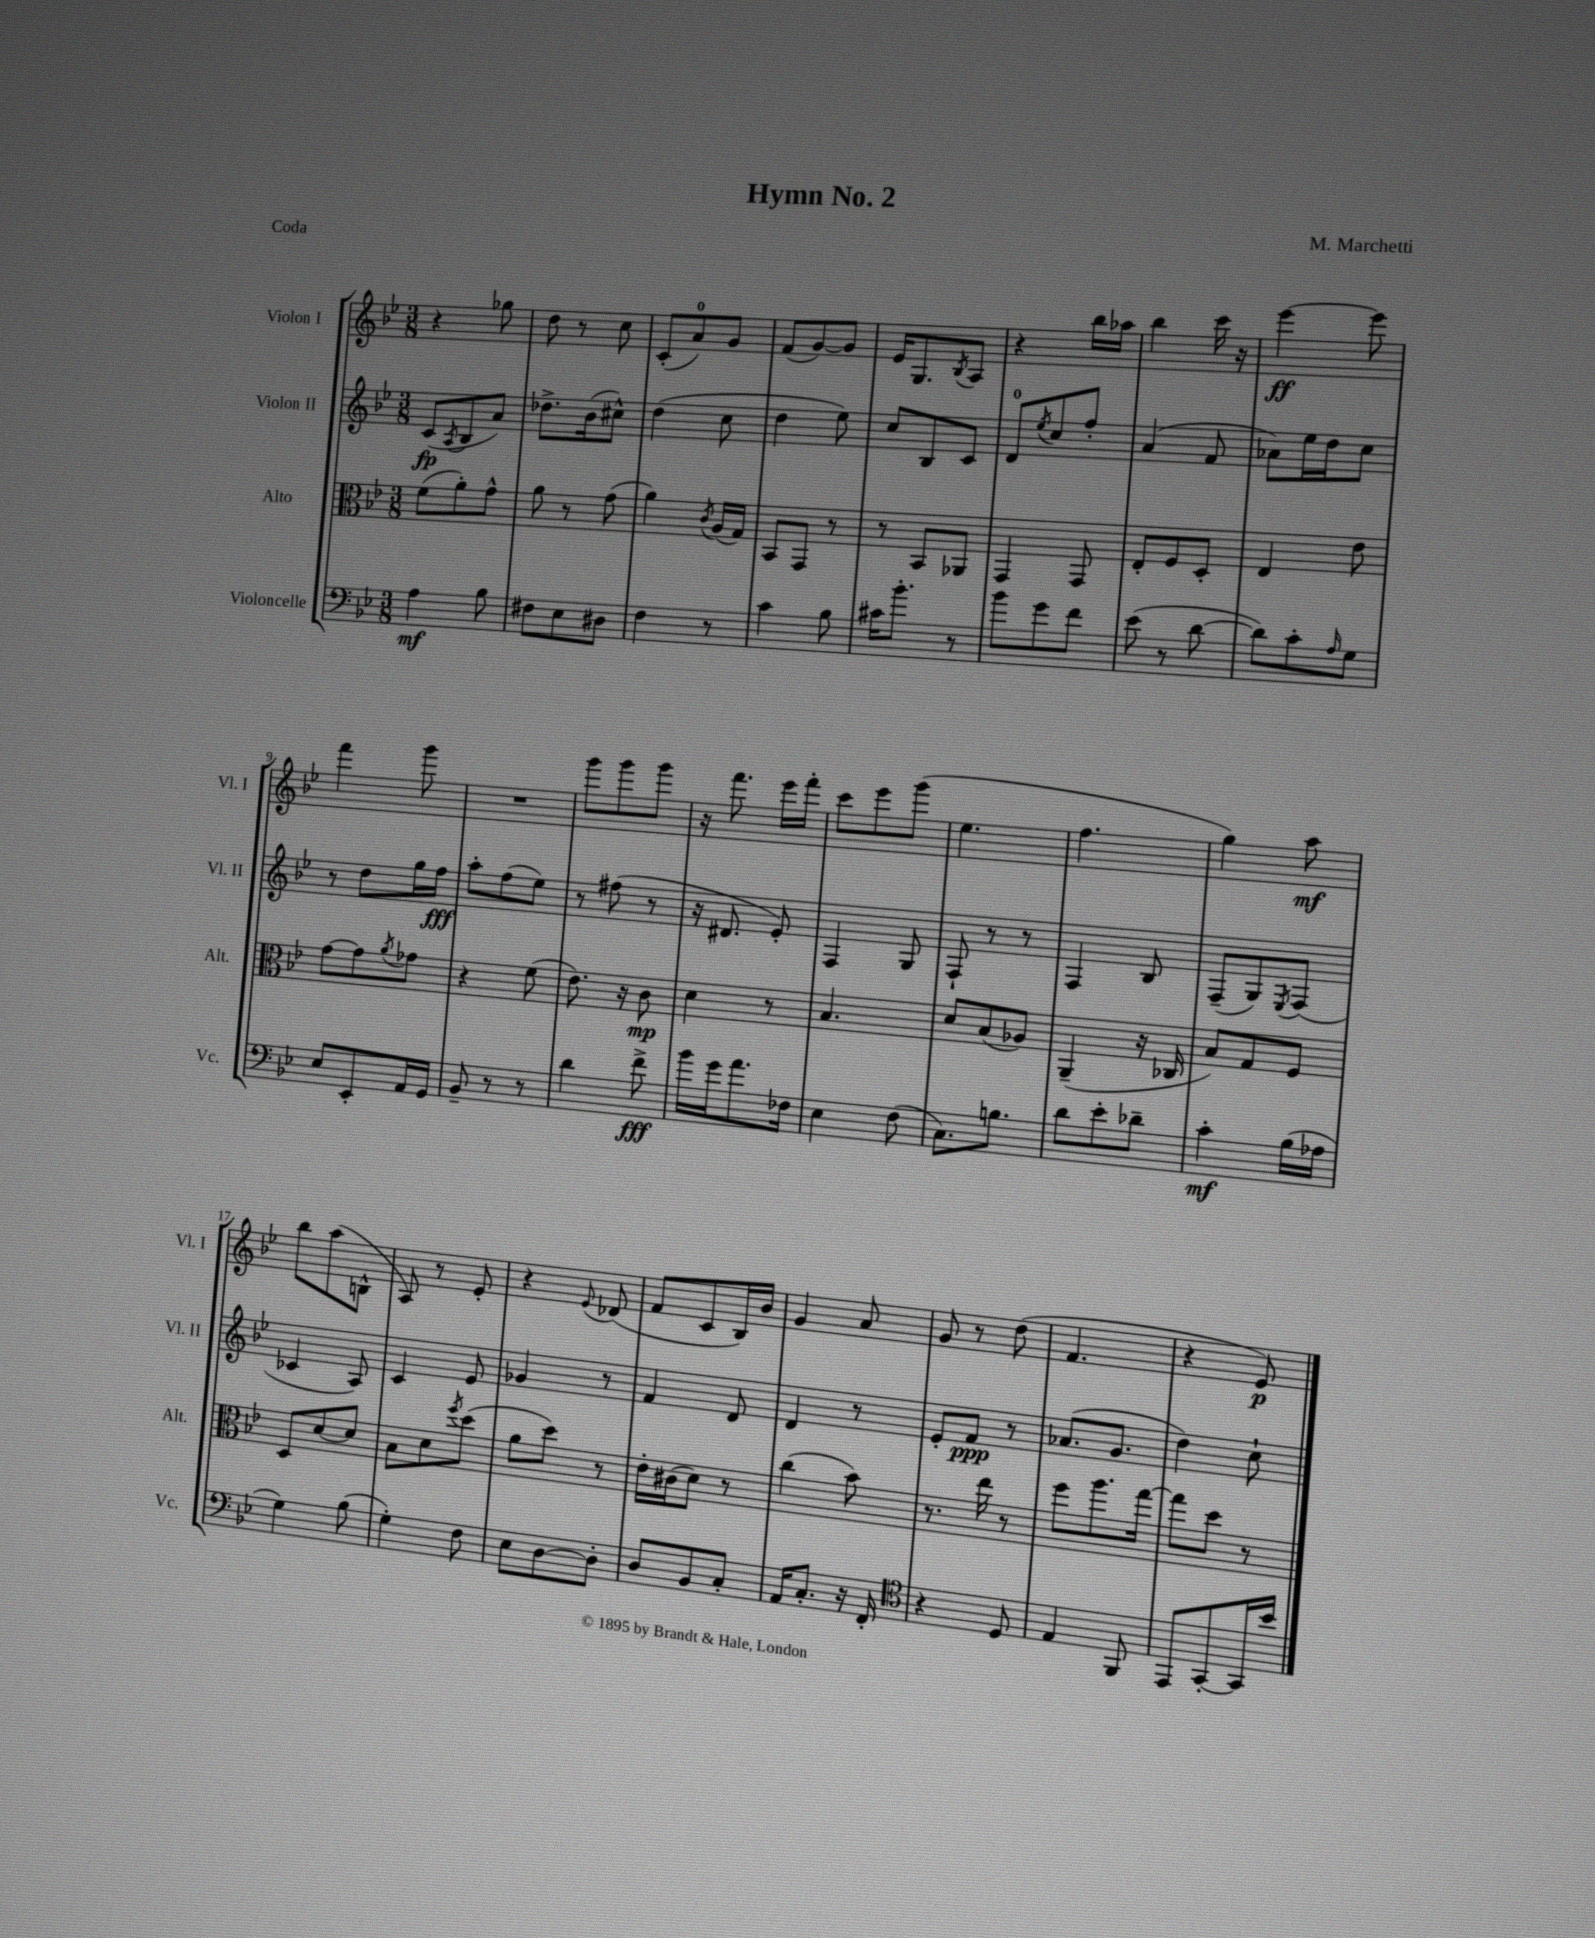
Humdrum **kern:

**kern	**kern	**kern	**kern
*staff4	*staff3	*staff2	*staff1
*clefF4	*clefC3	*clefG2	*clefG2
*k[b-e-]	*k[b-e-]	*k[b-e-]	*k[b-e-]
*M3/8	*M3/8	*M3/8	*M3/8
4A\	(8f\L	(8c/L	4r
.	.	8qA/	.
.	8a'\)	8B-/	.
8B-\	8g^^\J	8a/J)	8gg-\
=	=	=	=
8F#\L	8a\	8.dd-^\L	8dd\
8E-\	8r	.	8r
.	.	(16b-\k	.
8D#\J	(8g\	8cc#^^\J)	8cc\
=	=	=	=
4F\	4a\)	(4dd\	(8c'/L
.	.	.	8a/)
.	8qc/	.	.
8r	(16A/LL	8cc\	8g/J
.	16G/JJ)	.	.
=	=	=	=
4c\	8BB-/L	4dd\	(8f/L
.	8GG/J	.	[8g/)
8B-\	8r	8ee-\)	8g/]J
=	=	=	=
16c#\LK	8r	8cc/L	16e-/LK
8.b-'\J	.	.	8.G/
.	8BB-/L	8B-/	.
.	.	.	8qB-/
8r	8AA-/J	8c/J	8A/J
=	=	=	=
8b-\L	4GG/	8d/L	4r
.	.	8qee-/	.
8g\	.	8cc/	.
8f\J	8GG/	8ff'/J	16bb-\LL
.	.	.	16aa-\JJ
=	=	=	=
(8e-\	8E-'/L	(4a/	4bb-\
8r	8F/	.	.
[8d\	8D'/J	8f/	16ccc\
.	.	.	16r
=	=	=	=
8d\]L)	4E-/	8a-\L)	[4eee-\
8c'\	.	16ee-\L	.
.	.	16dd\J	.
16qqA/	.	.	.
8G\J	8e-\	8cc\J	8eee-\]
=	=	=	=
8E-/L	[8g\L	8r	4fff\
8EE-'/	8g\]	8dd\L	.
.	8qa/	.	.
16AA/L	8g-\J	16gg\L	8ggg\
16GG/JJ	.	16ff\JJ	.
=	=	=	=
8BB-~/	4r	8aa'\L	4.r
8r	.	(8ff\	.
8r	(8f\	8ee-\J)	.
=	=	=	=
4d\	8.e-\)	8r	8ggg\L
.	.	(8ff#\	8ggg\
.	16r	.	.
8f^\	8c\	8r	8ggg\J
=	=	=	=
16b-\LL	4d\	16r	16r
16g\J	.	8.d#/	8.fff\
8.a\	.	.	.
.	8r	8e-'/)	16eee-\LL
16F-\Jk	.	.	16fff'\JJ
=	=	=	=
4E-\	4.B-/	4F/	8ccc\L
.	.	.	8eee-\
(8F\	.	8G/	(8ggg\J
=	=	=	=
8.C\L)	8d/L	8F`/	4.ee-\
.	(8B-/	8r	.
8.B\J	.	.	.
.	8A-/J)	8r	.
=	=	=	=
8d\L	(4AA~/	4F/	4.ff\
8e-'\	.	.	.
8d-~\J	16r	8B-/	.
.	16C-/	.	.
=	=	=	=
4c'\	8B-/L)	(8F~/L	4gg\)
.	8G/	8G/)	.
.	.	8qE-/	.
(16B-\LL	8F/J	(8F/J	8aa\
16A-\JJ	.	.	.
=	=	=	=
4G\)	8D/L	4c-/	8bb-\L
.	[8d/	.	(8aa\
(8B-\	8d/]J	8A/)	8B^^\J
=	=	=	=
4G'\)	8B-\L	4c/	8A/)
.	8d\	.	8r
.	8qff/	.	.
8F\	(8dd\J	8e-/	8e-'/
=	=	=	=
8E-\L	8a\L	4g-/	4r
[8D\	8dd\J)	.	.
.	.	.	8qqe-/
8D'\]J	8r	8r	(8d-/
=	=	=	=
8D/L	16e-'\LL	4f/	8f/L
.	(16c#\J	.	.
8BB-/	8d\J)	.	8c/
8C'/J	8r	8d/	16B-/L)
.	.	.	16b-/JJ
=	=	=	=
16AA/LK	(4cc\	4d/	4g/
8.C'/J	.	.	.
16r	8b-\)	8r	8a/
16FF'/	.	.	.
=	=	=	=
*clefC4	*	*	*
4r	8.r	8e-'/L	8g/
.	.	8f/J	8r
.	16ee-\	.	.
8D/	8r	8r	(8dd\
=	=	=	=
4E-/	8ff\L	(8.a-/L	4.f/
.	8.aa\	.	.
.	.	8.g/J	.
8FF/	.	.	.
.	[16gg\Jk	.	.
=	=	=	=
8EE-/L	8gg\]L	4dd\)	4r
[8GG'/	8dd\J	.	.
16GG/]L	8r	8cc`\	8e-/)
16b-/JJ	.	.	.
==	==	==	==
*-	*-	*-	*-
